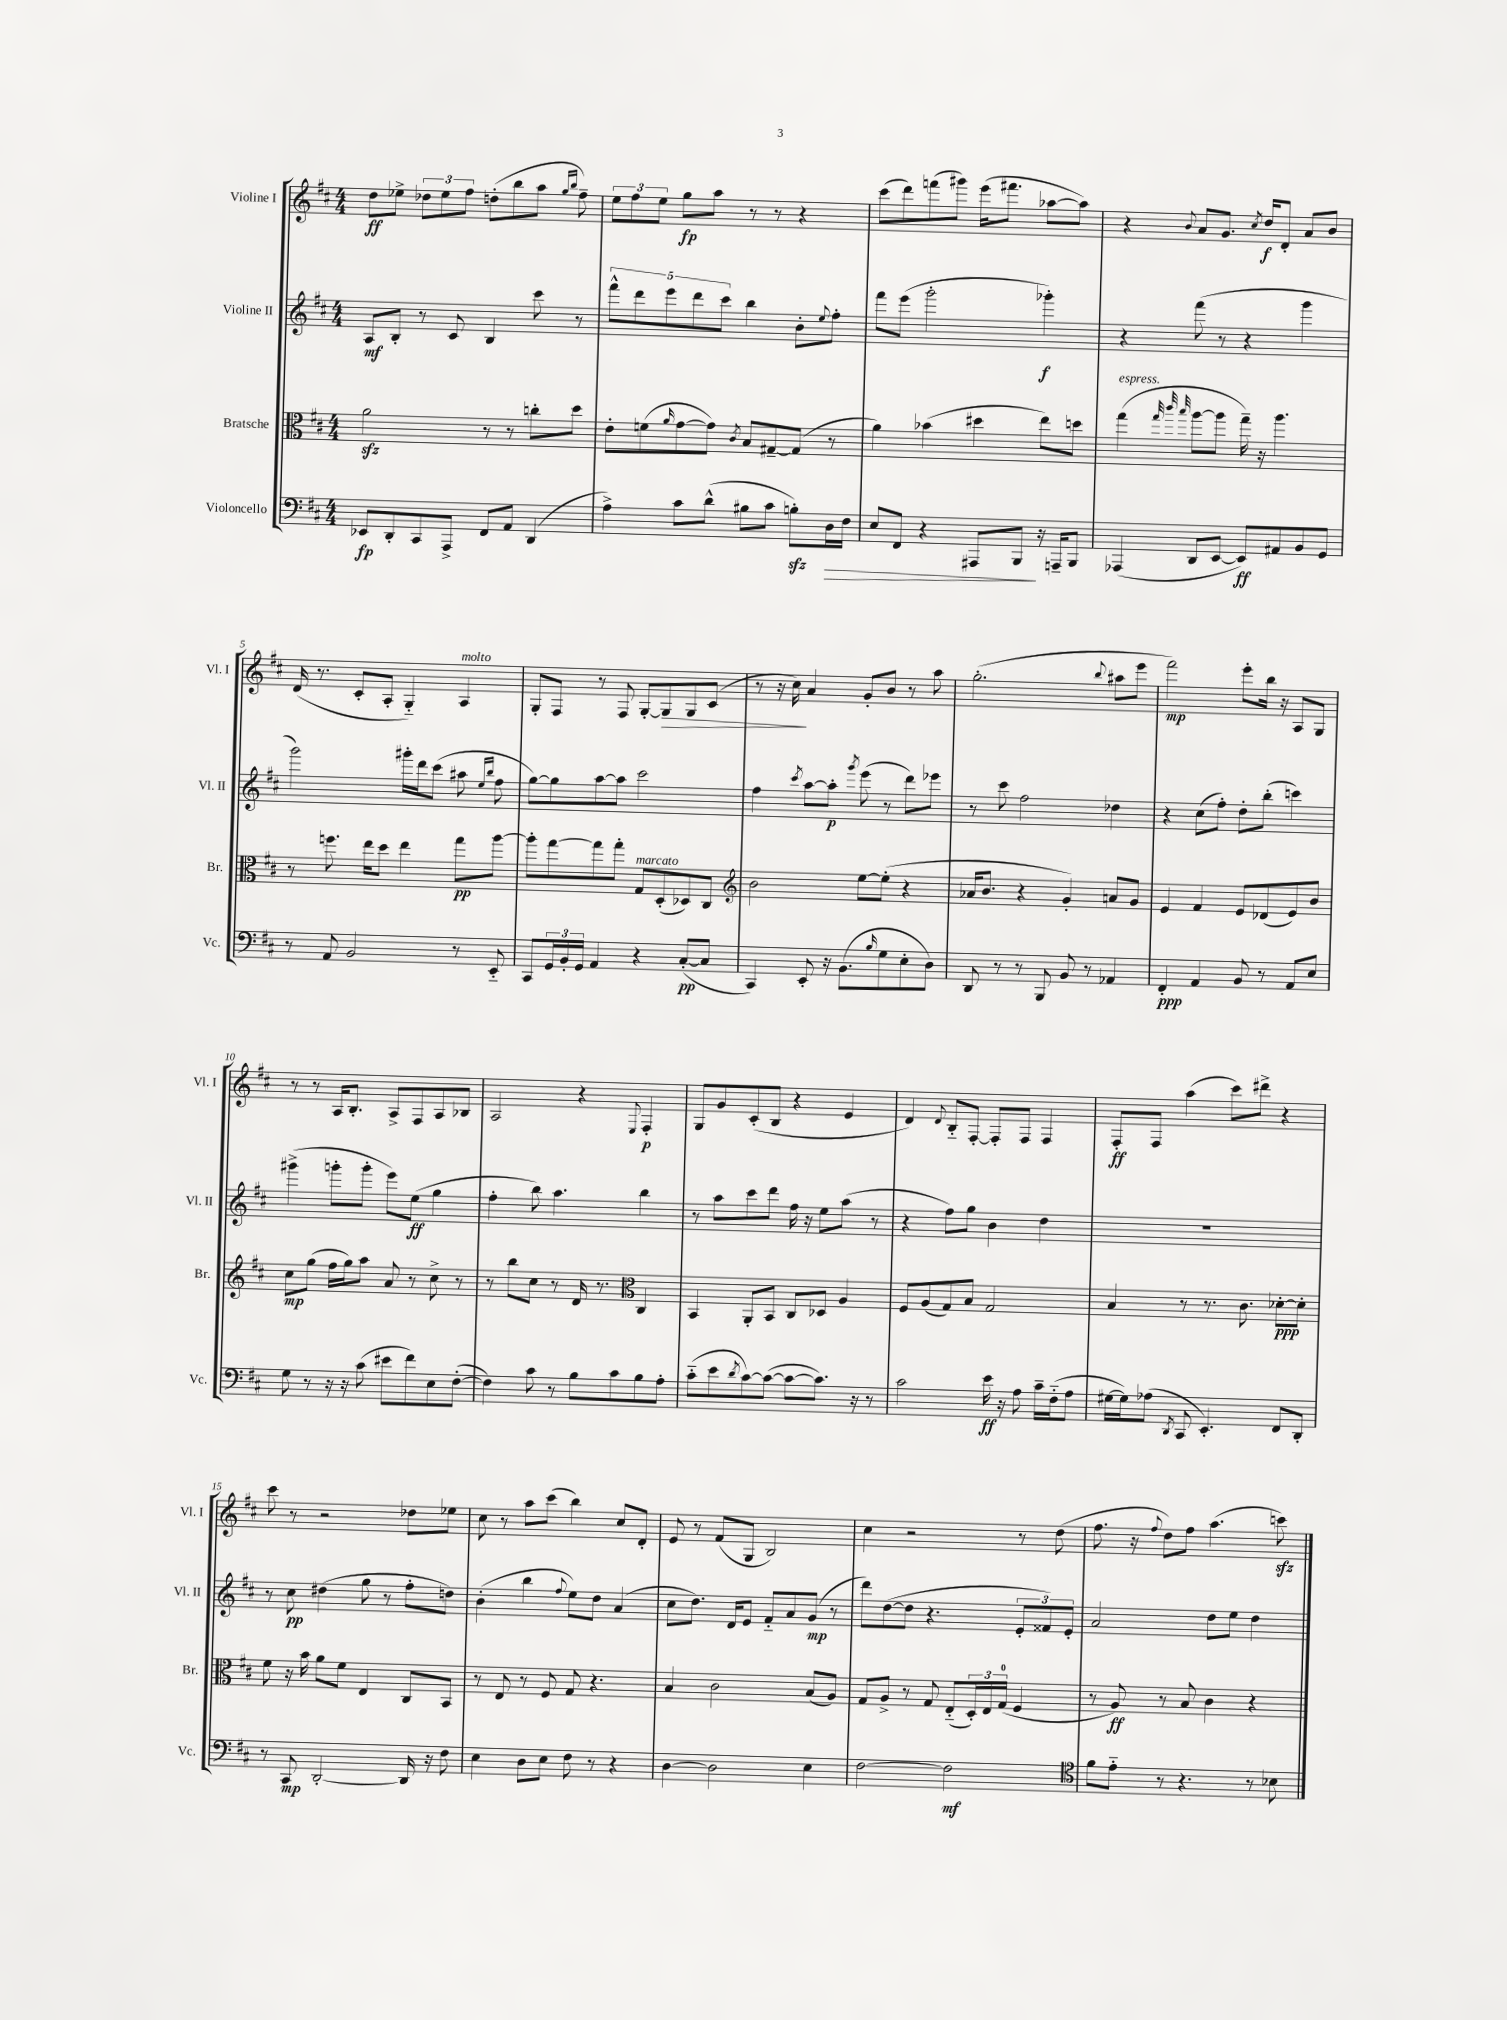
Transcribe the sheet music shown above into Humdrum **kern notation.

**kern	**kern	**kern	**kern
*staff4	*staff3	*staff2	*staff1
*clefF4	*clefC3	*clefG2	*clefG2
*k[f#c#]	*k[f#c#]	*k[f#c#]	*k[f#c#]
*M4/4	*M4/4	*M4/4	*M4/4
8EE-/L	2a\	8A/L	8dd\L
8DD'/	.	8B'/J	8ee-^\J
8CC#/	.	8r	12dd-\L
.	.	.	12ee-\
8AAA^/J	.	8c#/	.
.	.	.	12ff#\J
8FF#/L	8r	4B/	(8dd'\L
8AA/J	8r	.	8bb\
(4DD/	8cc'\L	8ccc#\	8aa\J
.	.	.	16qqgg/LL
.	.	.	16qqbb/JJ
.	8dd\J	8r	8ff#~\)
=	=	=	=
4A^\)	8e'\L	10fff#^^\L	12ee\L
.	.	.	12ff#\
.	.	10ddd\	.
.	(8f\	.	.
.	.	.	12ee\J
.	.	10eee\	.
.	16qqa/	.	.
8c#\L	[8g\	.	8gg\L
.	.	10ddd\	.
(8d^^\J	8g\]J)	.	8aa\J
.	.	10ccc#\J	.
.	8qc#/	.	.
8B#\L	8B/L	4bb\	8r
8c#\J	[8G#~/	.	8r
8B'\L)	(8G#/]J	8b'\L	4r
.	.	8qqee/	.
16D\L	8r	8ff#'\J	.
16F#\JJ	.	.	.
=	=	=	=
8E/L	4a\)	8fff#\L	(8ccc#\L
8FF#/J	.	(8eee\J	8ddd\)
4r	(4b-\	2ggg'\	(8fff\
.	.	.	8ggg#\J)
8AAA#/L	4dd#\	.	(16eee\LK
.	.	.	8.fff#\J
8BBB/J	.	.	.
16r	8ee\L)	4ggg-'\)	[8aa-\L
16AAA~/LK	.	.	.
8BBB/J	8dd\J	.	8aa-\]J)
=	=	=	=
(4AAA-/	(4gg\	4r	4r
.	32qqgg/	.	.
.	32qqccc#/	.	.
.	32qqbb/	.	8qqb/
8DD/L	[8aa\L	(8fff#\	8a/L
[8EE/J	8aa\]J	8r	8.g/J
8EE/]L)	16gg~\)	4r	.
.	.	.	8qcc#/
.	16r	.	16dd/LK
8AA#/	4.aa\	.	8d'/J
8BB/	.	4ggg\	8a/L
8GG/J	.	.	8b/J
=	=	=	=
8r	8r	2ggg\)	(16d/
.	.	.	8.r
8AA/	8.ff\	.	.
2BB/	.	.	8c#'/L
.	16ee\LK	.	.
.	8dd\J	.	8A'/J
.	4ee\	16ggg#'\LL	4G'~/)
.	.	16ddd\J	.
.	.	(8ccc#\J	.
8r	8gg\L	8aa#\	4A/
.	.	16qqee/LL	.
.	.	16qqbb/JJ	.
8EE'~/	[8aa\J	8ff#\	.
=	=	=	=
8CC#/L	8aa'\]L	[8gg\L)	8G'/L
24GG/L	[8gg\	8gg\]	8F#/J
24BB'/	.	.	.
24GG/JJ	.	.	.
4AA/	8gg\]	[8aa\	8r
.	8gg'\J	8aa\]J	8F#/
4r	8G/L	2ccc#\	[8G'/L
.	(8D'/	.	8G/]
([8C#'/L	8D-/)	.	8G/
8C#/]J	8C#/J	.	(8c#/J
=	=	=	=
*	*clefG2	*	*
4CC#/)	2b\	4ff#\	8r
.	.	.	16r
.	.	.	16cc#\)
.	.	8qccc#/	.
8EE'/	.	[8aa\L	4a/
16r	.	8aa'\]J	.
(8.BB\L	.	.	.
.	.	8qggg/	.
.	[8ee\L	(8eee\	8g'/L
16qqB/	.	.	.
8G\	(8ee'\]J	8r	8b/J
8E'\	4r	8ddd\L)	8r
8D\J)	.	8eee-\J	8aa\
=	=	=	=
8DD/	16a-/LK	8r	(2.gg'\
.	8.b/J	.	.
8r	.	8ccc#\	.
8r	4r	2ff#\	.
8BBB/	.	.	.
8BB/	4g'/)	.	.
8r	.	.	.
.	.	.	8qqbb/
4AA-/	8a/L	4dd-\	8aa#\L
.	8g/J	.	8eee\J
=	=	=	=
4FF#'/	4e/	4r	2fff#\)
4AA/	4f#/	(8cc#\L	.
.	.	8ff#'\J)	.
8BB/	8e/L	8dd'\L	8eee'\L
8r	(8d-/	(8bb'\J	16bb\Jk
.	.	.	16r
8AA/L	8e/)	4ccc\)	8A/L
8E/J	8b/J	.	8G/J
=	=	=	=
8G\	8cc#\L	(4ggg#^\	8r
8r	(8gg\J	.	8r
16r	16ff#\LL	8ggg'\L	16A/LK
16r	16gg\J)	.	8.B'/J
(8c#\	8aa\J	8ggg'\J	.
8e#\L	8a/	8eee\L)	8A^/L
8f#\)	8r	(8ee\J	8F#/
8E\	8cc#^\	4gg\	8A/
([8F#'\J	8r	.	8B-/J
=	=	=	=
4F#\])	8r	4ff#'\	2A/
.	8bb\L	.	.
8c#\	8cc#\J	8bb\)	.
8r	8r	4.aa\	.
8B\L	16d/	.	4r
.	8.r	.	.
8c#\	.	.	.
*	*clefC3	*	*
.	.	.	8qqE/
8B\	4C#/	4bb\	4F#'/
8A'\J	.	.	.
=	=	=	=
(8c#'~\L	4BB/	8r	8G/L
8e\	.	8aa\L	8g/
8qd/	.	.	.
[8c#\)	8AA'/L	8ccc#\	(8c#'/
(8c#\_J	8BB/J	8ddd\J	8B/J
8c#\_L	8C#/L	16ff#\	4r
.	.	16r	.
8.c#\]J)	8D-/J	8ee\L	.
.	4A/	(8aa\J	4e/
16r	.	.	.
8r	.	8r	.
=	=	=	=
2c#\	8F#/L	4r	4d/)
.	(8A/	.	.
.	.	.	8qqd/
.	8G/)	8ff#\L)	8B'~/L
.	8B/J	8gg\J	[8F#'/J
16e\	2G/	4b\	8F#'/]L
16r	.	.	.
8A\	.	.	8F#/J
16c#~\LL	.	4dd\	4F#/
(16F#'~\J	.	.	.
8A\J	.	.	.
=	=	=	=
[16G#\LL	4B/	1r	8F#'/L
16G#\]J)	.	.	.
(8A-\J	.	.	8F#/J
8qDD/	.	.	.
8CC#/	8r	.	(4aa\
4.EE'/)	8.r	.	.
.	.	.	8ccc#\L)
.	8.c#\	.	.
.	.	.	8ddd#^\J
8FF#/L	[8d-'\L	.	4r
8DD'/J	8d-'\]J	.	.
=	=	=	=
8r	8f#\	8r	8ccc#\
8CC#/	16r	8cc#\	8r
.	16b\	.	.
[2DD'/	8a\L	(4dd#\	2r
.	8f#\J	.	.
.	4E/	8gg\	.
.	.	8r	.
16DD/]	8C#/L	8ff#'\L	8dd-\L
16r	.	.	.
8F#\	8BB/J	8dd\J)	8ee-\J
=	=	=	=
4E\	8r	(4b'\	8cc#\
.	8E/	.	8r
8D\L	8r	4bb\	8aa\L
8E\J	8F#/	.	(8ccc#\J
.	.	8qqff#/	.
8F#\	8G/	8ee\L)	4bb\)
8r	4.r	8dd\J	.
4r	.	(4a/	8cc#/L
.	.	.	8d'/J
=	=	=	=
[4D\	4B/	8cc#\L	8e/
.	.	8.dd\J)	8r
2D\]	2c#\	.	(8f#/L
.	.	16d/LK	.
.	.	8e/J	8G/J
.	.	8f#'~/L	2B/)
.	.	8a/	.
4E\	(8B/L	(8g/J	.
.	8A/J)	8r	.
=	=	=	=
[2F#\	8G/L	8ddd\L)	4cc#\
.	8A^/J	([8dd\	.
.	8r	8dd\]J	2r
.	8G/	4.r	.
2F#\]	(8E'~/L	.	.
.	24D'/L)	.	.
.	24E/	.	.
.	(24G/JJ	.	.
.	4F#/	12e'/L	8r
.	.	12f##/)	.
.	.	.	(8dd\
.	.	12e'/J	.
=	=	=	=
*clefC4	*	*	*
8f#\L	8r	2a/	8.ff#\
8e'~\J	8A/)	.	.
.	.	.	16r
.	.	.	8qqff#/
8r	8r	.	8dd\L)
4.r	8B/	.	8ff#\J
.	4c#\	8dd\L	(4.aa\
.	.	8ee\J	.
8r	4r	4dd\	.
8B-\	.	.	8ccc\)
==	==	==	==
*-	*-	*-	*-
